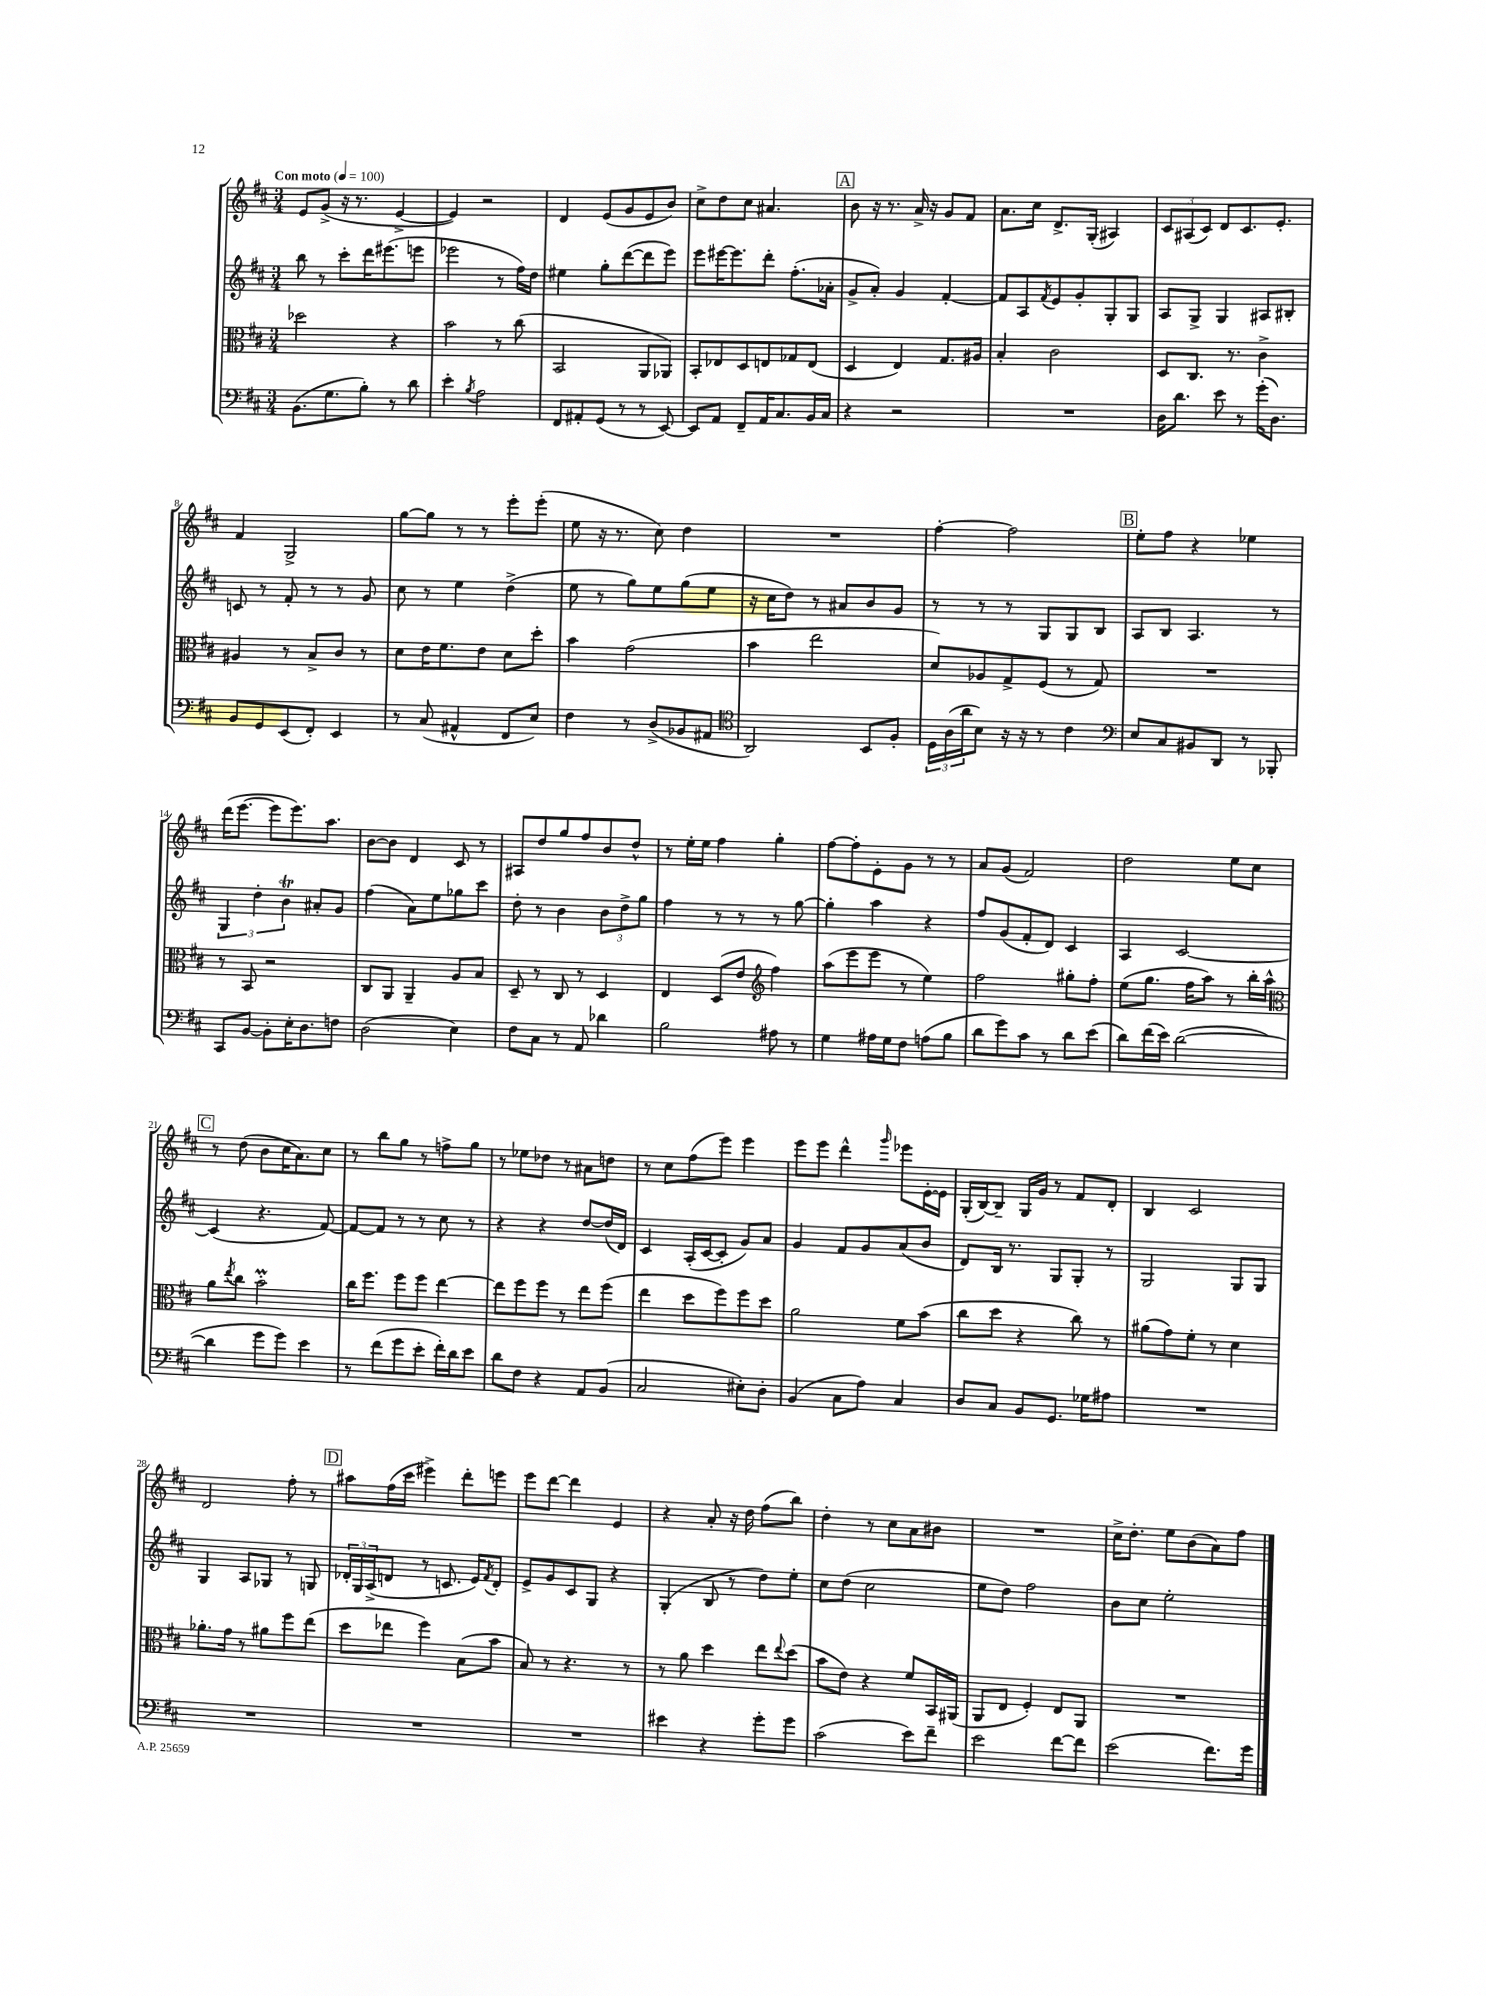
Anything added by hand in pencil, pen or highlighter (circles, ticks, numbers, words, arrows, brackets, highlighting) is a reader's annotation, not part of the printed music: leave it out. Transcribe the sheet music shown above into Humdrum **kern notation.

**kern	**kern	**kern	**kern
*staff4	*staff3	*staff2	*staff1
*clefF4	*clefC3	*clefG2	*clefG2
*k[f#c#]	*k[f#c#]	*k[f#c#]	*k[f#c#]
*M3/4	*M3/4	*M3/4	*M3/4
*MM100	*MM100	*MM100	*MM100
(8.BB\L	2dd-\	8bb\	8e/L
.	.	8r	(8g^/J
8.G\	.	.	.
.	.	8ccc#'\L	16r
.	.	.	8.r
8B'\J)	.	16ddd\K	.
.	.	(8.eee#\	.
8r	4r	.	[4e^/
8d\	.	8eee\J	.
=	=	=	=
4e'\	2b\	2eee-\	4e/])
8qB/	.	.	.
2A\	.	.	2r
.	8r	8r	.
.	(8cc#\	16ff#\LL)	.
.	.	16dd\JJ	.
=	=	=	=
8FF#/L	2BB/	4ee#\	4d/
8AA#'/	.	.	.
(8GG/J	.	8gg'\L	(8e/L
8r	.	([8ddd\	8g/
8r	8AA/L	8ddd\]	8e/
[8EE/)	8AA-/J)	8eee\J)	8b/J)
=	=	=	=
8EE/]L	8BB'/L	8eee\L	8cc#^\L
8AA/J	8E-/	[16eee#\K	8dd\
.	.	8.eee#\]	.
8FF#~/L	8D/	.	8cc#\J
16AA/K	8E/	8ddd'\J	4.a#/
8.C#/	.	.	.
.	8G-/	(8.ff#'\L	.
16BB/L	(8E/J	.	.
16C#/JJ	.	16a-'\Jk	.
=	=	=	=
4r	4D/	8g^/L	8b\
.	.	8a'/J)	16r
.	.	.	8.r
2r	4E/)	4g/	.
.	.	.	16a^/
.	.	.	16r
.	8.G/L	[4f#'/	8g/L
.	.	.	8f#/J
.	16A#/Jk	.	.
=	=	=	=
2.r	4B'/	8f#/]L	8.a\L
.	.	8A/	.
.	.	.	16cc#\Jk
.	.	8qf#/	.
.	2c#\	8e/	8.d^/L
.	.	8g'/	.
.	.	.	(16G'/Jk
.	.	8G'/	4A#/)
.	.	8G/J	.
=	=	=	=
16D\LK	8D/L	8A/L	12c#/L
8.d\J	.	.	.
.	.	.	(12A#/
.	8.C#/J	8G^/J	.
.	.	.	12c#/J)
8e\	.	4G/	8d/L
.	8.r	.	.
8r	.	.	8.c#/
(16g'\LK	4c#^\	8A#/L	.
8.D\J)	.	.	8.e'/J
.	.	8B#'/J	.
=	=	=	=
8BB/L	4A#/	8c/	4f#/
8GG/	.	8r	.
(8EE/	8r	8f#'/	2G^/
8FF#'/J)	8B^/L	8r	.
4EE/	8c#/J	8r	.
.	8r	8g/	.
=	=	=	=
8r	8d\L	8cc#\	[8gg\L
(8C#/	16e\K	8r	8gg\]J
.	8.f#\	.	.
4AA#^^/	.	4ee\	8r
.	8e\J	.	8r
8FF#/L	8d\L	(4dd^\	8eee'\L
8E/J)	8dd'\J	.	(8eee'\J
=	=	=	=
4F#\	4b\	8ee\	8ee\
.	.	8r	16r
.	.	.	8.r
8r	(2g\	8gg\L)	.
(8D^/L	.	8ee\	8cc#\)
8BB-/	.	(8gg\	4dd\
8AA#/J	.	8ee\J	.
=	=	=	=
*clefC4	*	*	*
2AA/)	4b\	16r	2.r
.	.	16cc#\LK	.
.	.	8dd\J)	.
.	2ee\	8r	.
.	.	8a#/L	.
8BB/L	.	8b/	.
8F#'/J	.	8g/J	.
=	=	=	=
24D\LL	8d/L)	8r	[4ff#'\
(24A\	.	.	.
24a\J	.	.	.
8B\J)	8A-/	8r	.
16r	8G^/	8r	2ff#\]
16r	.	.	.
8r	(8F#/J	8G/L	.
4c#\	8r	8G/	.
.	8G/)	8B/J	.
=	=	=	=
*clefF4	*	*	*
8E/L	2.r	8A/L	8ee'\L
8C#/	.	8B/J	8ff#\J
8BB#/	.	4.A/	4r
8DD/J	.	.	.
8r	.	.	4ee-\
8BBB-'/	.	8r	.
=	=	=	=
8CC#/L	8r	6G/	(16ddd\LK
.	.	.	[8.eee\J
[8BB/J	8BB/	.	.
.	.	6dd'\	.
8BB'\]L	2r	.	8eee\]L
.	.	6b\	.
16E'\K	.	.	8.eee\)
8.D\	.	.	.
.	.	8a#'/L	.
.	.	.	8.aa\J
8F\J	.	8g/J	.
=	=	=	=
(2D\	8C#/L	(4ff#\	[8b\L
.	8AA/J	.	8b\]J
.	4AA~/	8a\L)	4d/
.	.	8ee\	.
4E\)	8A/L	8gg-\	8c#/
.	8B/J	8ccc#\J	8r
=	=	=	=
8F#\L	8D~/	8dd'\	8A#/L
8C#\J	8r	8r	8dd/
8r	8C#/	4b\	8gg/
8AA/	8r	.	8ff#/
4d-\	4D/	12b\L	8b/
.	.	12dd^\	.
.	.	.	8dd^^/J
.	.	12gg\J	.
=	=	=	=
2B\	4E/	4ff#\	8r
.	.	.	16ee'\LL
.	.	.	16ee\JJ
.	(8D/L	8r	4ff#\
.	8e/J	8r	.
*	*clefG2	*	*
8A#\	4ff#\)	8r	4gg'\
8r	.	[8gg\	.
=	=	=	=
4G\	(8aa\L	4gg'\]	[8ff#\L
.	8eee\	.	8ff#'\]
16A#\LL	8eee\J	4aa\	8e'\
16G\J	.	.	.
8F#\J	8r	.	8g\J
(8A\L	4ee\)	4r	8r
8B\J	.	.	8r
=	=	=	=
8d\L	2ff#\	8ff#/L	8a/L
8g\)	.	(8g/	(8g/J
8c#\J	.	8f#'/	2f#/)
8r	.	8d/J)	.
8d\L	8gg#'\L	4c#/	.
(8e\J	8ff#'\J	.	.
=	=	=	=
8d\L)	(8ee\L	4A/	2dd\
(16f#\L	8.gg\J	.	.
16e\JJ)	.	.	.
([2d\	.	[2c#/	.
.	16ff#\LK	.	.
.	8aa\J)	.	.
.	8r	.	8ee\L
.	16bb'\LL	.	8cc#\J
.	16aa^^\JJ	.	.
=	=	=	=
*	*clefC3	*	*
4d\]	8a\L	(4c#/]	8r
.	8qee/	.	.
.	8cc#\J	.	(8dd\
8g\L	2b'\	4.r	8b\L
8g\J)	.	.	16cc#\K
.	.	.	8.a\)
4e\	.	.	.
.	.	[8f#/)	8cc#\J
=	=	=	=
8r	16cc#\LK	8f#/_L	8r
.	8.ff#\J	.	.
(8f#\L	.	8f#/]J	8bb\L
8g\	8ff#\L	8r	8gg\J
8e'\J	8ff#\J	8r	8r
16f#'\LL)	[4ee\	8cc#\	8ff^\L
16d\J	.	.	.
8e\J	.	8r	8gg\J
=	=	=	=
8d\L	8ee\]L	4r	8r
8F#\J	8ff#\	.	8ee-\L
4r	8ff#\J	4r	8dd-\J
.	8r	.	8r
8AA/L	8ee\L	[8dd/L	8a#\L
(8BB/J	(8ff#\J	(16dd/]L	8dd\J
.	.	16d/JJ)	.
=	=	=	=
2C#/	4ee\	4c#/	8r
.	.	.	8cc#\L
.	8dd\L	(16A'/LL	(8ff#\
.	.	[16c#/J	.
.	8ff#\)	8c#'/]J	8eee\J)
8E#'\L)	8ff#\	8g/L)	4eee\
8D'\J	8dd\J	8a/J	.
=	=	=	=
(4BB/	2a\	4g/	8eee\L
.	.	.	8eee\J
8C#\L	.	8f#/L	4ddd^^\
8A\J)	.	8g/	.
.	.	.	16qqggg/
4C#/	8f#\L	(8a/	8eee-\L
.	(8b\J	8b/J	[16e'\L
.	.	.	16e\]JJ
=	=	=	=
8D/L	8cc#\L	8d/L)	(16G'/LL
.	.	.	[16B/J)
8C#/J	8dd\J	16B/Jk	8B~/]J
.	.	8.r	.
8BB/L	4r	.	16G/LL
.	.	.	16g/JJ
8.GG/J	.	8G/L	8r
.	8cc#\)	8G'/J	8f#/L
16G-\LK	.	.	.
8A#\J	8r	8r	8d'/J
=	=	=	=
2.r	(8a#\L	2G/	4B/
.	8g\)	.	.
.	8f#'\J	.	2c#/
.	8r	.	.
.	4d\	8G/L	.
.	.	8G/J	.
=	=	=	=
2.r	8.a-'\L	4G/	2d/
.	16g\Jk	.	.
.	8r	8A/L	.
.	8a#\L	8G-/J	.
.	8ff#\	8r	8ff#'\
.	(8ee\J	8G/	8r
=	=	=	=
2.r	8dd\L	24d-'/LL	8aa#\L
.	.	24G/	.
.	.	(24A^/J	.
.	8ee-\J	8d/J	(16ff#\L
.	.	.	16ccc#\JJ
.	4ff#\)	8r	4eee#^\)
.	.	8.c/	.
.	(8B\L	.	8ddd'\L
.	.	16e/LK)	.
.	.	8qf#/	.
.	8b\J	8d'/J	8eee\J
=	=	=	=
2.r	8B/)	8e^/L	8eee\L
.	8r	8g/	[8ddd\J
.	4.r	8c#/	4ddd\]
.	.	8G/J	.
.	.	4r	4e/
.	8r	.	.
=	=	=	=
4e#\	8r	(4G'/	4r
.	8a\	.	.
4r	4dd\	8B/	8a'/
.	.	8r	16r
.	.	.	16dd\
8g'\L	8ee\L	8dd\L)	(8ff#\L
.	8qqee/	.	.
8g\J	(8dd\J	8ee'\J	8bb\J)
=	=	=	=
(2c#\	8b\L	8cc#\L	4dd'\
.	8e\J)	(8dd\J	.
.	4r	2cc#\	8r
.	.	.	8cc#\L
8e\L)	8f#/L	.	8a\
8f#~\J	16BB/L	.	8b#\J
.	(16AA#/JJ	.	.
=	=	=	=
2e\	8AA/L	8ee\L	2.r
.	8E/J	8dd\J)	.
.	4F#'/)	2ff#\	.
[8f#\L	8E/L	.	.
8f#\]J	8AA/J	.	.
=	=	=	=
(2e\	2.r	8b\L	16cc#^\LK
.	.	.	8.dd'\J
.	.	8cc#\J	.
.	.	2ee'\	8ee\L
.	.	.	(8b\
8.f#\L)	.	.	8a\)
.	.	.	8ff#\J
16g\Jk	.	.	.
==	==	==	==
*-	*-	*-	*-
